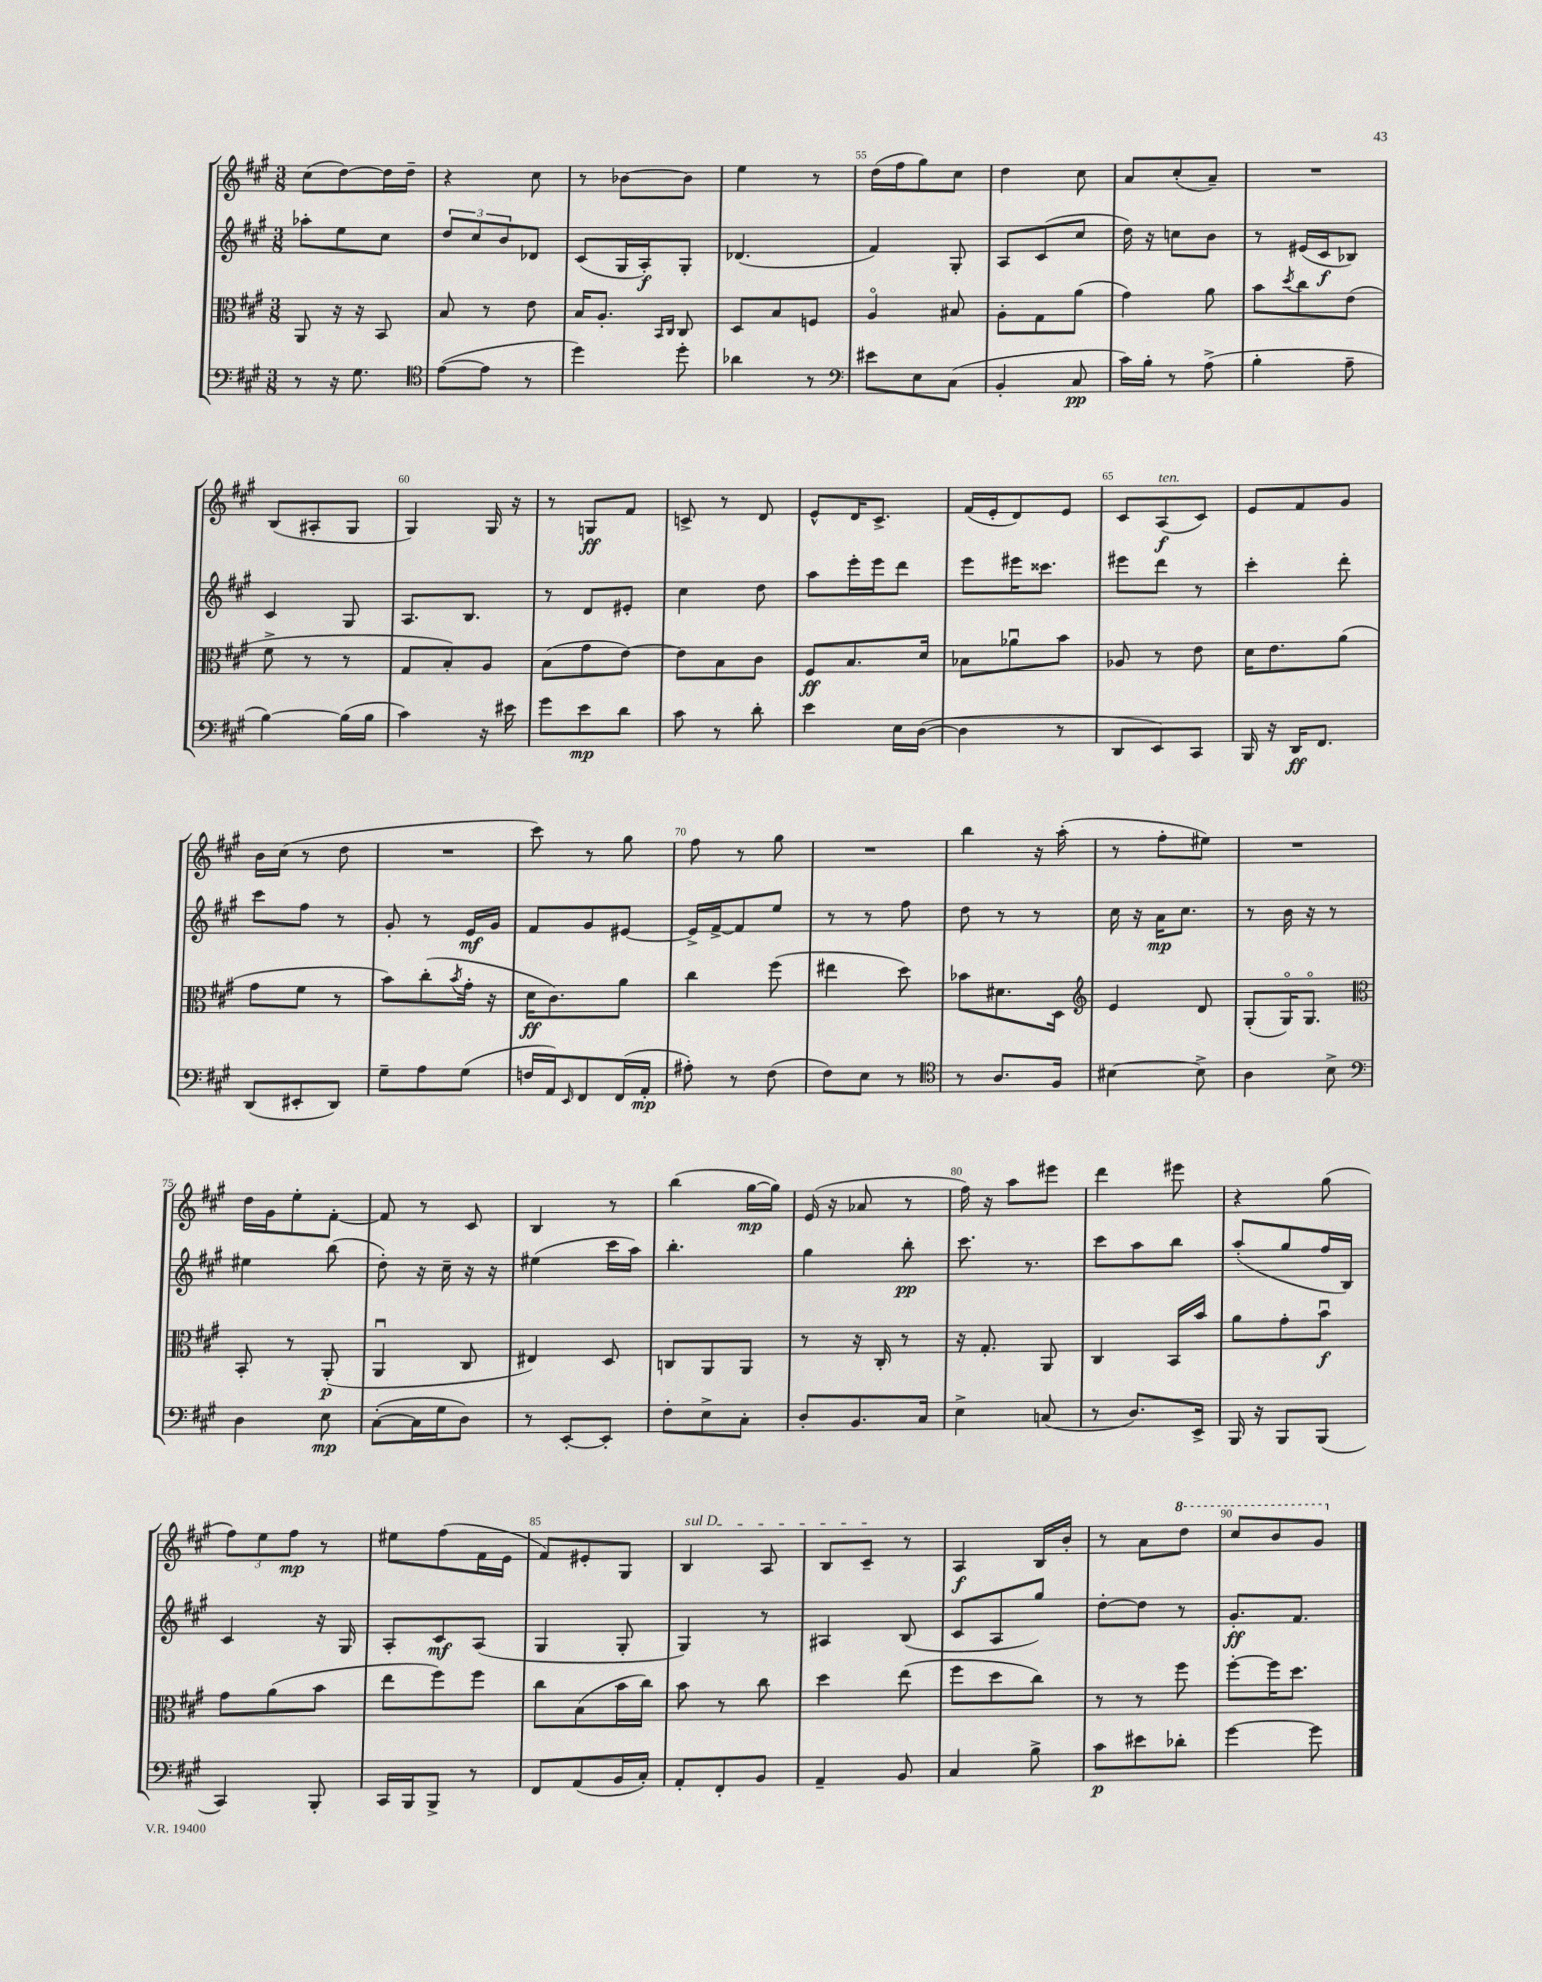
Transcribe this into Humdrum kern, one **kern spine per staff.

**kern	**dynam	**kern	**dynam	**kern	**dynam	**kern	**dynam
*part4	*part4	*part3	*part3	*part2	*part2	*part1	*part1
*staff4	*staff4	*staff3	*staff3	*staff2	*staff2	*staff1	*staff1
*clefF4	*	*clefC3	*	*clefG2	*	*clefG2	*
*k[f#c#g#]	*	*k[f#c#g#]	*	*k[f#c#g#]	*	*k[f#c#g#]	*
*M3/8	*	*M3/8	*	*M3/8	*	*M3/8	*
=51	=51	=51	=51	=51	=51	=51	=51
8r	.	8AA/	.	8aa-X'\L	.	(8cc#\L	.
16r	.	16r	.	8ee\	.	[8dd\)	.
8.G#\	.	16r	.	.	.	.	.
.	.	8BB/	.	8cc#\J	.	16dd\L]	.
.	.	.	.	.	.	16dd~\JJ	.
=52	=52	=52	=52	=52	=52	=52	=52
*clefC4	*	*	*	*	*	*	*
([8e\L	.	8B/	.	12dd/L	.	4r	.
.	.	.	.	12cc#/	.	.	.
8e\J]	.	8r	.	.	.	.	.
.	.	.	.	12b/	.	.	.
8r	.	8e\	.	8d-X/J	.	8cc#\	.
=53	=53	=53	=53	=53	=53	=53	=53
4dd\)	.	16B/KL	.	(8c#/L	.	8r	.
.	.	8.A'/J	.	.	.	.	.
.	.	.	.	16G#/L	.	[8b-X\L	.
.	.	.	.	16A'/J)	f	.	.
.	.	16qqBB/LL	.	.	.	.	.
.	.	16qqC#/JJ	.	.	.	.	.
8dd'\	.	8C#/	.	8G#'/J	.	8b-\J]	.
=54	=54	=54	=54	=54	=54	=54	=54
4a-X\	.	8D/L	.	(4.d-X/	.	4ee\	.
.	.	8B/	.	.	.	.	.
8r	.	8Fn/J	.	.	.	8r	.
=55	=55	=55	=55	=55	=55	=55	=55
*clefF4	*	*	*	*	*	*	*
8e#X\L	.	4A/	.	4f#/)	.	(16dd\LL	.
.	.	.	.	.	.	16ff#\J	.
8E\	.	.	.	.	.	8gg#\)	.
(8C#\J	.	8B#X/	.	8G#'/	.	8cc#\J	.
=56	=56	=56	=56	=56	=56	=56	=56
4BB'/	.	8A'\L	.	8A/L	.	4dd\	.
.	.	8G#\	.	(8c#/	.	.	.
8C#/	pp	(8a\J	.	8cc#/J	.	8cc#\	.
=57	=57	=57	=57	=57	=57	=57	=57
16c#\LL)	.	4g#\)	.	16dd\)	.	8a/L	.
16B'\JJ	.	.	.	16r	.	.	.
8r	.	.	.	8ccn\L	.	(8cc#'/	.
(8A^\	.	8a\	.	8b\J	.	8a~/J)	.
=58	=58	=58	=58	=58	=58	=58	=58
4B'\	.	8b\L	.	8r	.	4.r	.
.	.	8qdd/	.	.	.	.	.
.	.	8cc#\	.	(16e#X/LL	.	.	.
.	.	.	.	16c#/J	f	.	.
8A~\	.	(8e\J	.	8B-X/J)	.	.	.
!!LO:LB:g=z
=59	=59	=59	=59	=59	=59	=59	=59
[4B\)	.	8f#^\	.	4c#/	.	(8B/L	.
.	.	8r	.	.	.	8A#X'/	.
(16B\LL]	.	8r	.	8G#/	.	8G#/J	.
16B\JJ	.	.	.	.	.	.	.
=60	=60	=60	=60	=60	=60	=60	=60
4c#\)	.	8G#/L	.	8.A/L	.	4G#/)	.
.	.	8B'/)	.	.	.	.	.
.	.	.	.	8.B/J	.	.	.
16r	.	8A/J	.	.	.	16G#/	.
16e#X\	.	.	.	.	.	16r	.
=61	=61	=61	=61	=61	=61	=61	=61
8g#\L	.	(8B\L	.	8r	.	8r	.
8e\	mp	8g#\	.	8d/L	.	8Gn/L	ff
8d\J	.	[8e\J)	.	8e#X'/J	.	8f#/J	.
=62	=62	=62	=62	=62	=62	=62	=62
8c#\	.	8e\L]	.	4cc#\	.	8cn^/	.
8r	.	8B\	.	.	.	8r	.
8d'\	.	8c#\J	.	8dd\	.	8d/	.
=63	=63	=63	=63	=63	=63	=63	=63
4e\	.	8F#/L	ff	8aa\L	.	8e^^/L	.
.	.	8.B/	.	16eee'\L	.	16d/K	.
.	.	.	.	16eee\J	.	8.c#^/J	.
16E\LL	.	.	.	8ddd\J	.	.	.
([16D\JJ	.	16d/Jk	.	.	.	.	.
=64	=64	=64	=64	=64	=64	=64	=64
4D\]	.	8B-X\L	.	8eee\L	.	(16f#/LL	.
.	.	.	.	.	.	16e'/J	.
.	.	8a-Xu\	.	16eee#X\K	.	8d/)	.
.	.	.	.	8.ccc##X\J	.	.	.
8r	.	8b\J	.	.	.	8e/J	.
=65	=65	=65	=65	=65	=65	=65	=65
8DD/L	.	8A-X/	.	8eee#X\L	.	8c#/L	.
!	!	!	!	!	!	!LO:TX:a:i:t=ten.	!
8EE/)	.	8r	.	8ddd\J	.	(8A/	f
8CC#/J	.	8e\	.	8r	.	8c#/J)	.
=66	=66	=66	=66	=66	=66	=66	=66
16BBB/	.	16d\KL	.	4ccc#'\	.	8e/L	.
16r	.	8.e\	.	.	.	.	.
16DD/KL	ff	.	.	.	.	8f#/	.
8.FF#/J	.	.	.	.	.	.	.
.	.	(8a\J	.	8ddd'\	.	8g#/J	.
!!LO:LB:g=z
=67	=67	=67	=67	=67	=67	=67	=67
(8DD/L	.	8g#\L	.	8ccc#\L	.	16b\LL	.
.	.	.	.	.	.	(16cc#\JJ	.
8EE#X'/	.	8f#\J	.	8ff#\J	.	8r	.
8DD/J)	.	8r	.	8r	.	8dd\	.
=68	=68	=68	=68	=68	=68	=68	=68
8G#~\L	.	8b\L)	.	8g#'/	.	4.r	.
8A\	.	(8cc#'\	.	8r	.	.	.
.	.	8qb/	.	.	.	.	.
(8G#\J	.	16g#'\Jk	.	16e/LL	mf	.	.
.	.	16r	.	16g#/JJ	.	.	.
=69	=69	=69	=69	=69	=69	=69	=69
16Fn/LL	.	16d\KL	ff	8f#/L	.	8ccc#\)	.
16AA/J)	.	8.c#\)	.	.	.	.	.
16qqEE/	.	.	.	.	.	.	.
8FF#/	.	.	.	8g#/	.	8r	.
(16FF#/L	.	8a\J	.	[8e#X/J	.	8gg#\	.
16AA'/JJ	mp	.	.	.	.	.	.
=70	=70	=70	=70	=70	=70	=70	=70
8A#X'\)	.	4cc#\	.	16e#^/LL]	.	8ff#\	.
.	.	.	.	[16f#^/J	.	.	.
8r	.	.	.	8f#/]	.	8r	.
(8F#\	.	(8ff#\	.	8ee/J	.	8gg#\	.
=71	=71	=71	=71	=71	=71	=71	=71
8F#\L)	.	4ee#X\	.	8r	.	4.r	.
8E\J	.	.	.	8r	.	.	.
8r	.	8dd\)	.	8ff#\	.	.	.
=72	=72	=72	=72	=72	=72	=72	=72
*clefC4	*	*	*	*	*	*	*
8r	.	8b-X\L	.	8dd\	.	4bb\	.
8.A/L	.	8.d#X\	.	8r	.	.	.
.	.	.	.	8r	.	16r	.
16F#/Jk	.	16D\Jk	.	.	.	(16aa'\	.
=73	=73	=73	=73	=73	=73	=73	=73
*	*	*clefG2	*	*	*	*	*
[4B#X\	.	4e/	.	16cc#\	.	8r	.
.	.	.	.	16r	.	.	.
.	.	.	.	16a\KL	mp	8ff#'\L	.
.	.	.	.	8.cc#\J	.	.	.
8B#^\]	.	8d/	.	.	.	8ee#X\J)	.
=74	=74	=74	=74	=74	=74	=74	=74
4A\	.	(8G#'/L	.	8r	.	4.r	.
.	.	16G#/K)	.	16b\	.	.	.
.	.	8.G#/J	.	16r	.	.	.
8B^\	.	.	.	8r	.	.	.
!!LO:LB:g=z
=75	=75	=75	=75	=75	=75	=75	=75
*clefF4	*	*clefC3	*	*	*	*	*
4D\	.	8BB'/	.	4ee#X\	.	16dd\LL	.
.	.	.	.	.	.	16g#\J	.
.	.	8r	.	.	.	8ee'\	.
8E\	mp	(8AA'/	p	(8bb\	.	[8f#'\J	.
=76	=76	=76	=76	=76	=76	=76	=76
([8C#'\L	.	4AAu/	.	8dd'\)	.	8f#/]	.
16C#\L]	.	.	.	16r	.	8r	.
16G#\J	.	.	.	16cc#~\	.	.	.
8D\J)	.	8C#/	.	16r	.	8c#/	.
.	.	.	.	16r	.	.	.
=77	=77	=77	=77	=77	=77	=77	=77
8r	.	4E#X/)	.	(4ee#X\	.	4B/	.
[8EE'/L	.	.	.	.	.	.	.
8EE'/J]	.	8D/	.	16ccc#\LL	.	8r	.
.	.	.	.	16aa\JJ)	.	.	.
=78	=78	=78	=78	=78	=78	=78	=78
8F#'\L	.	8Cn/L	.	4.bb'\	.	(4bb\	.
8E^\	.	8AA/	.	.	.	.	.
8C#'\J	.	8AA/J	.	.	.	[16gg#\LL	mp
.	.	.	.	.	.	16gg#\JJ])	.
=79	=79	=79	=79	=79	=79	=79	=79
8D'/L	.	8r	.	4gg#\	.	(16e/	.
.	.	.	.	.	.	16r	.
8.BB/	.	16r	.	.	.	8a-X/	.
.	.	16C#'/	.	.	.	.	.
.	.	8r	.	8bb'\	pp	8r	.
16C#/Jk	.	.	.	.	.	.	.
=80	=80	=80	=80	=80	=80	=80	=80
4E^\	.	16r	.	8.ccc#\	.	16ff#\)	.
.	.	8.G#'/	.	.	.	16r	.
.	.	.	.	.	.	8aa\L	.
.	.	.	.	8.r	.	.	.
(8Cn/	.	8AA/	.	.	.	8eee#X\J	.
=81	=81	=81	=81	=81	=81	=81	=81
8r	.	4C#/	.	8ccc#\L	.	4ddd\	.
8.D/L)	.	.	.	8aa\	.	.	.
.	.	16BB/LL	.	8bb\J	.	8eee#X\	.
16EE^/Jk	.	16b/JJ	.	.	.	.	.
=82	=82	=82	=82	=82	=82	=82	=82
16BBB/	.	8a\L	.	(8aa'/L	.	4r	.
16r	.	.	.	.	.	.	.
8BBB/L	.	8g#'\	.	8gg#/	.	.	.
(8BBB/J	.	8bu\J	f	16ff#/L	.	(8gg#\	.
.	.	.	.	16B/JJ)	.	.	.
!!LO:LB:g=z
=83	=83	=83	=83	=83	=83	=83	=83
4CC#/)	.	8g#\L	.	4c#/	.	12ff#\L)	.
.	.	.	.	.	.	12ee\	.
.	.	(8a\	.	.	.	.	.
.	.	.	.	.	.	12ff#\J	mp
8BBB'/	.	8b\J	.	16r	.	8r	.
.	.	.	.	16G#/	.	.	.
=84	=84	=84	=84	=84	=84	=84	=84
16CC#/LL	.	8ee\L	.	8A'/L	.	8ee#X\L	.
16BBB/J	.	.	.	.	.	.	.
8BBB^/J	.	8ff#\)	.	8c#/	mf	(8ff#\	.
8r	.	8ff#\J	.	(8A/J	.	16f#\L	.
.	.	.	.	.	.	16e\JJ	.
=85	=85	=85	=85	=85	=85	=85	=85
8FF#/L	.	8cc#\L	.	4G#/	.	8f#/L)	.
(8AA/	.	(8B\	.	.	.	8e#X'/	.
16BB/L	.	16b\L	.	8G#'/	.	8G#/J	.
16C#'/JJ)	.	16cc#\JJ)	.	.	.	.	.
=86	=86	=86	=86	=86	=86	=86	=86
!	!	!	!	!	!	!LO:TX:a:i:t=sul D	!
8AA'/L	.	8b\	.	4G#/)	.	4B/	.
8FF#'/	.	8r	.	.	.	.	.
8BB/J	.	8cc#\	.	8r	.	8A/	.
=87	=87	=87	=87	=87	=87	=87	=87
4AA~/	.	4dd\	.	4A#X/	.	8B/L	.
.	.	.	.	.	.	8c#~/J	.
8BB/	.	(8ee\	.	(8B/	.	8r	.
=88	=88	=88	=88	=88	=88	=88	=88
4C#/	.	8ff#\L	.	8c#/L	.	4A/	f
.	.	8dd\	.	8A/	.	.	.
8B^\	.	8cc#\J)	.	8gg#/J)	.	16B/LL	.
.	.	.	.	.	.	16b'/JJ	.
=89	=89	=89	=89	=89	=89	=89	=89
8c#\L	p	8r	.	[8dd'\L	.	8r	.
8e#X\	.	8r	.	8dd\J]	.	8a\L	.
*	*	*	*	*	*	*8va	*
8d-X'\J	.	8ff#\	.	8r	.	8ddd\J	.
=90	=90	=90	=90	=90	=90	=90	=90
[4g#\	.	[8ff#'\L	.	8.g#'/L	ff	8ccc#/L	.
.	.	16ff#\K]	.	.	.	8bb/	.
.	.	8.dd\J	.	8.f#/J	.	.	.
8g#\]	.	.	.	.	.	8gg#/J	.
*	*	*	*	*	*	*X8va	*
==	==	==	==	==	==	==	==
*-	*-	*-	*-	*-	*-	*-	*-
